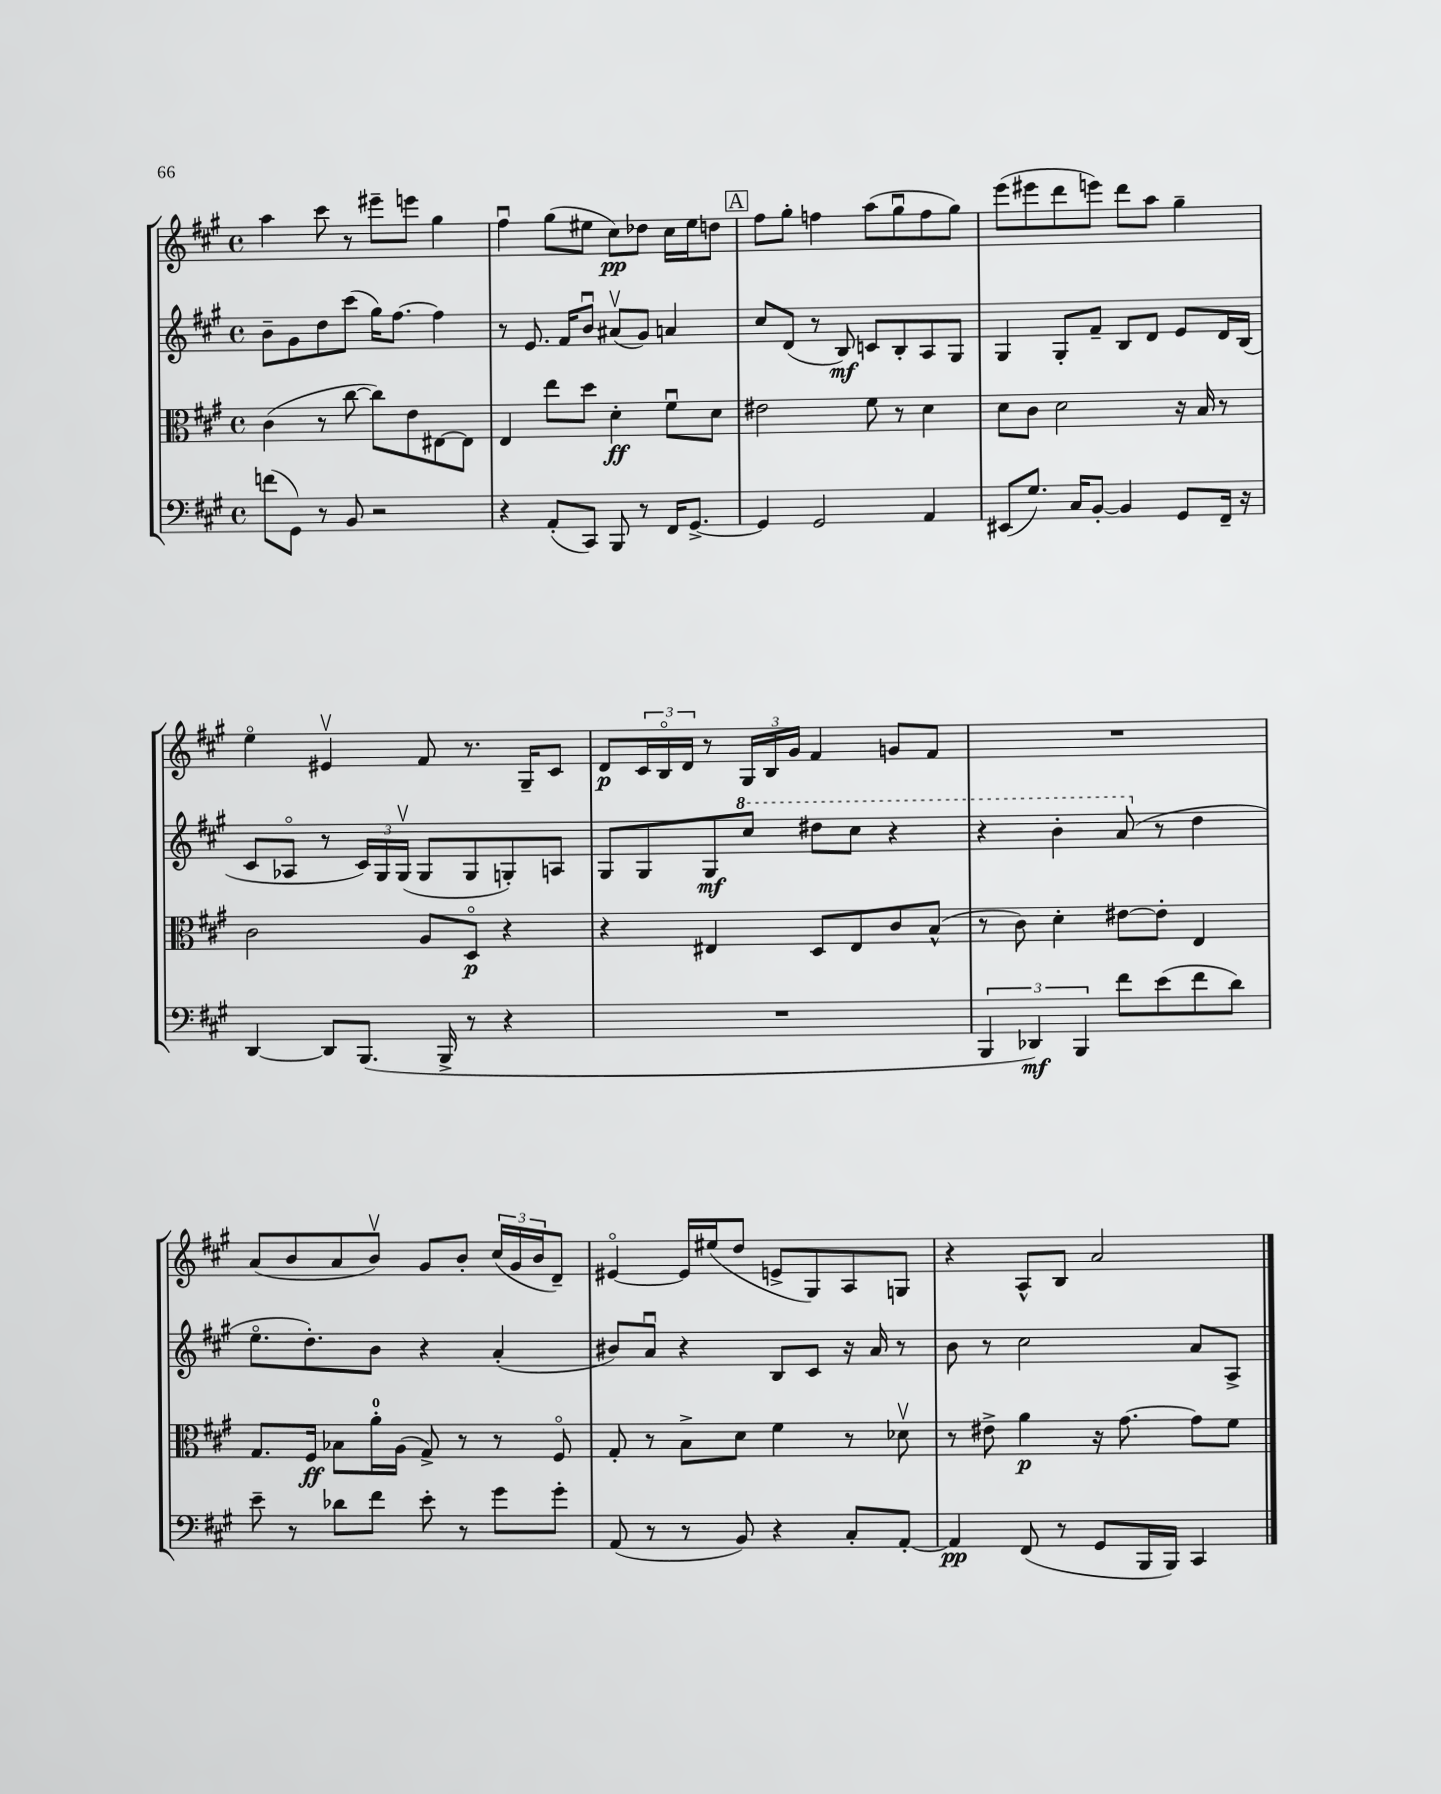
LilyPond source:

<<
\new StaffGroup <<
\new Staff = "s0" {
    \clef treble \key a \major \defaultTimeSignature \time 4/4
    a''4 cis'''8 r8 eis'''8-- e'''8 gis''4 |
    fis''4\downbow gis''8( eis''8 cis''8\pp) des''8 cis''16 eis''16 d''8 |
    \mark \markup { \box "A" } fis''8 gis''8-. f''4 a''8( gis''8\downbow f''8 gis''8) |
    e'''8( eis'''8 d'''8 e'''8) d'''8 a''8 gis''4-- |
    e''4\flageolet eis'4\upbow fis'8 r8. gis16-- cis'8 |
    d'8\p \tuplet 3/2 { cis'16 b16\flageolet d'16 } r8 \tuplet 3/2 { gis16 b16 gis'16 } fis'4 g'8 fis'8 |
    R1 |
    a'8( b'8 a'8 b'8\upbow) gis'8 b'8-. \tuplet 3/2 { cis''16( gis'16 b'16 } d'8--) |
    eis'4~\flageolet eis'16 eis''16( d''8 e'8-> gis8) a8 g8 |
    r4 a8-^ b8 a'2 \bar "|." |
}
\new Staff = "s1" {
    \clef treble \key a \major \defaultTimeSignature \time 4/4
    b'8-- gis'8 d''8 cis'''8( gis''16) fis''8.~ fis''4 |
    r8 e'8. fis'16 b'8\downbow ais'8\upbow( gis'8) a'4 |
    \mark \markup { \box "A" } cis''8 d'8( r8 b8\mf) c'8 b8-. a8 gis8 |
    gis4 gis8-. fis'8-- b8 d'8 e'8 d'16 b16( |
    cis'8 aes8\flageolet r8 \tuplet 3/2 { cis'16) gis16 gis16\upbow( } gis8 gis8 g8-.) a8 |
    gis8 gis8 gis8\mf \ottava #1 cis'''8 dis'''8 cis'''8 r4 |
    r4 b''4-. a''8( \ottava #0 r8 d''4 |
    e''8.\flageolet d''8.-.) b'8 r4 a'4-.( |
    bis'8) a'8\downbow r4 b8 cis'8 r16 a'16 r8 |
    b'8 r8 cis''2 a'8 a8-> \bar "|." |
}
\new Staff = "s2" {
    \clef alto \key a \major \defaultTimeSignature \time 4/4
    cis'4( r8 cis''8~ cis''8) e'8 eis8~ eis8 |
    e4 e''8 d''8 d'4-.\ff fis'8\downbow d'8 |
    \mark \markup { \box "A" } eis'2 fis'8 r8 d'4 |
    d'8 cis'8 d'2 r16 b16 r8 |
    cis'2 a8 d8\flageolet\p r4 |
    r4 eis4 d8 eis8 cis'8 b8-^( |
    r8 cis'8) d'4-. eis'8~ eis'8-. e4 |
    gis8. fis16\ff bes8 a'16-0-. a16( gis8->) r8 r8 fis8\flageolet |
    gis8-. r8 b8-> d'8 fis'4 r8 des'8\upbow |
    r8 eis'8-> a'4\p r16 gis'8.~ gis'8 fis'8 \bar "|." |
}
\new Staff = "s3" {
    \clef bass \key a \major \defaultTimeSignature \time 4/4
    f'8( gis,8) r8 b,8 r2 |
    r4 a,8-.( cis,8) b,,8 r8 fis,16 gis,8.~-> |
    \mark \markup { \box "A" } gis,4 gis,2 a,4 |
    eis,8( gis8.) cis16 b,8~-. b,4 gis,8 fis,16-- r16 |
    d,4~ d,8 b,,8.( b,,16-> r8 r4 |
    R1 |
    \tuplet 3/2 { b,,4 des,4\mf) b,,4 } fis'8 e'8( fis'8 d'8) |
    e'8-- r8 des'8 fis'8 e'8-. r8 gis'8 gis'8-. |
    a,8( r8 r8 b,8) r4 cis8-. a,8~-. |
    a,4\pp fis,8( r8 gis,8 b,,16 b,,16) cis,4 \bar "|." |
}
>>
>>
\layout { \context { \Score \remove "Bar_number_engraver" } }
